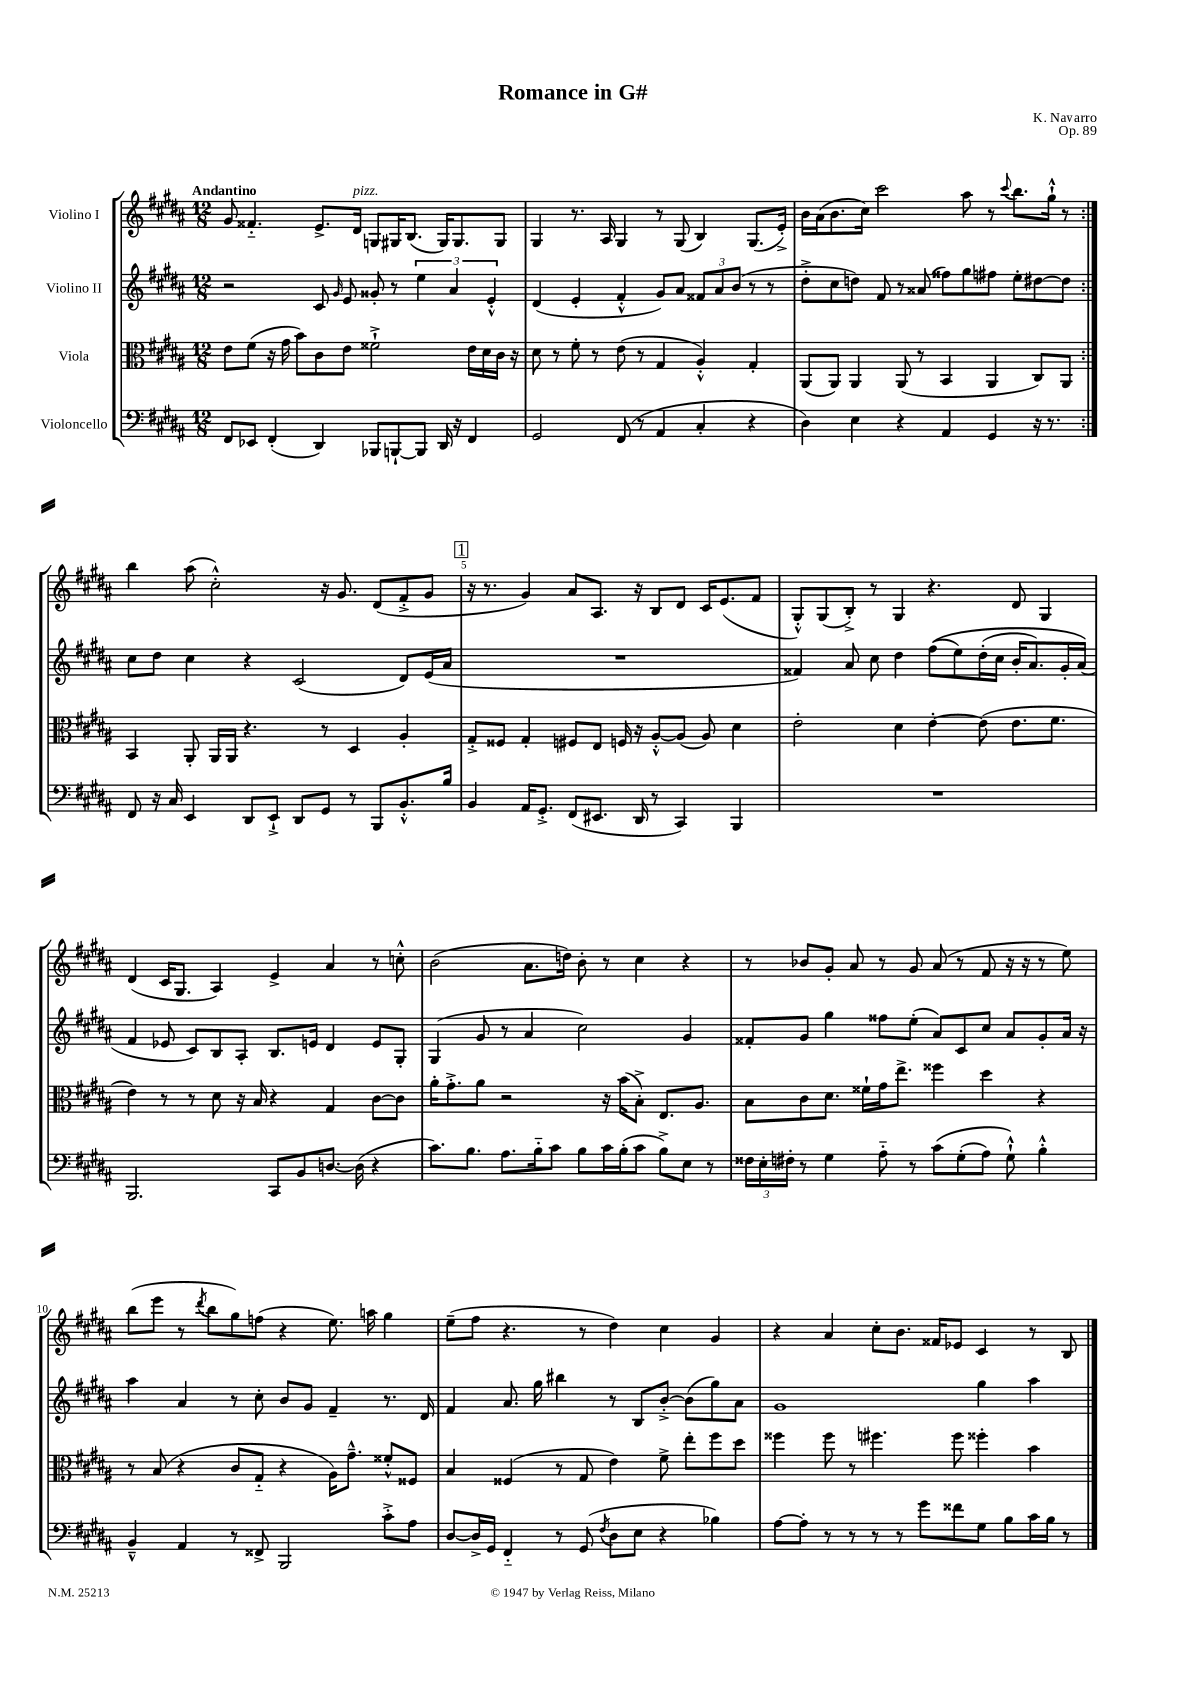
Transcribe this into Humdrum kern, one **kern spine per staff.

**kern	**kern	**kern	**kern
*part4	*part3	*part2	*part1
*staff4	*staff3	*staff2	*staff1
*I"Violoncello	*I"Viola	*I"Violino II	*I"Violino I
*clefF4	*clefC3	*clefG2	*clefG2
*k[f#c#g#d#a#]	*k[f#c#g#d#a#]	*k[f#c#g#d#a#]	*k[f#c#g#d#a#]
*M12/8	*M12/8	*M12/8	*M12/8
=1	=1	=1	=1
!	!	!	!LO:TX:a:B:t=Andantino
8FF#/L	8e\L	2r	8g#/
8EE-X/J	(8f#\J	.	4.f##X/
(4FF#'/	16r	.	.
.	16g#\	.	.
.	8b\L)	.	.
4DD#/)	8c#\	8c#/	8.e^/L
.	.	16qqg#/	.
.	8e\J	8e/	.
!	!	!	!LO:TX:a:i:t=pizz.
.	.	.	16d#/Jk
8BBB-X/L	2f##X`^\	8g##X'/	8Gn/L
[8BBBn`/	.	8r	16G#X/K
.	.	.	(8.B/J
8BBB/J]	.	6ee\	.
16DD#/	.	.	16G#/KL)
.	.	6a#/	.
16r	.	.	8.G#/
4FF#/	16e\LL	.	.
.	16d#\	.	.
.	.	6e'^^/	.
.	16c#\JJ	.	8G#/J
.	16r	.	.
=2	=2	=2	=2
2GG#/	8d#\	(4d#/	4G#/
.	8r	.	.
.	8f#'\	4e'/	8.r
.	8r	.	.
.	.	.	16A#/
(8FF#/	(8e\	4f#'^^/	4G#/
8r	8r	.	.
4AA#/	4G#/	8g#/L)	8r
.	.	8a#/J	(8G#/
4C#'/	4A#'^^/)	12f##X/L	4B/)
.	.	12a#/	.
.	.	(12b/J	.
4r	4G#'/	8r	(8.G#/L
.	.	8r	.
.	.	.	16e'^/Jk)
=3	=3	=3	=3
4D#\)	(8AA#/L	8dd#'^\L	16b\LL
.	.	.	(16a#\J
.	8AA#/J)	8cc#\	8.b\
4E\	4AA#/	8ddn\J)	.
.	.	.	16cc#\Jk)
.	.	8f#/	2ccc#\
4r	(8AA#/	8r	.
.	8r	(8a##X/	.
4AA#/	4BB/	8ff##X\L)	.
.	.	8gg#\	8aa#\
4GG#/	4AA#/	8ff#X\J	8r
.	.	.	8qqccc#/
.	.	8ee'\L	8.bb\L
16r	8C#/L)	[8dd#X\	.
8.r	.	.	16gg#`^^\Jk
.	8AA#/J	8dd#\J]	8r
!!LO:LB:g=z
=4:|!	=4:|!	=4:|!	=4:|!
8FF#/	4BB/	8cc#\L	4bb\
16r	.	8dd#\J	.
16C#/	.	.	.
4EE/	8AA#'/	4cc#\	(8aa#\
.	16AA#/LL	.	2cc#'^^\)
.	16AA#/JJ	.	.
8DD#/L	4.r	4r	.
8EE`^/J	.	.	.
8DD#/L	.	(2c#/	.
8GG#/J	8r	.	16r
.	.	.	8.g#/
8r	4D#/	.	.
8BBB/L	.	.	(8d#/L
8.BB'^^/	4A#'/	8d#/L)	8f#'^/
.	.	(16e/L	8g#/J
16B/Jk	.	16a#/JJ	.
!!LO:REH:place=s1:t=1
=5	=5	=5	=5
4BB/	8G#'^/L	1.r	16r
.	.	.	8.r
.	8F##X/J	.	.
16AA#/KL	4G#'/	.	4g#/)
8.GG#'^/J	.	.	.
(8FF#/L	8F#X/L	.	8a#/L
8.EE#X/J	8E/J	.	8.A#/J
.	16Fn/	.	.
16DD#/	16r	.	16r
8r	[8A#'^^/L	.	8B/L
4CC#/)	(8A#/J]	.	8d#/J
.	8A#/)	.	16c#/KL
.	.	.	(8.e/
4BBB/	4d#\	.	.
.	.	.	8f#/J
=6	=6	=6	=6
1.r	2e'\	4f##X/)	8G#'^^/L)
.	.	.	(8G#/
.	.	8a#/	8B'^/J)
.	.	8cc#\	8r
.	4d#\	4dd#\	4G#/
.	[4e'\	((8ff#\L	4.r
.	.	8ee\)	.
.	(8e\]	(16dd#'\L	.
.	.	16cc#\JJ	.
.	8.e\L	16b'/KL	8d#/
.	.	8.a#/)	.
.	.	.	4G#/
.	8.f#\J	.	.
.	.	16g#'/L	.
.	.	(16a#/JJ)	.
!!LO:LB:g=z
=7	=7	=7	=7
2.BBB/	4e\)	4f#/	(4d#/
.	8r	8e-X/	16c#/KL
.	.	.	8.G#/J
.	8r	8c#/L)	.
.	8d#\	8B/	4A#/)
.	16r	8A#'/J	.
.	16B/	.	.
8CC#/L	4r	8.B/L	4e^/
8BB/	.	.	.
.	.	16en/Jk	.
[8.Dn/J	4G#/	4d#/	4a#/
(16D\]	.	.	.
4r	[8c#\L	8e/L	8r
.	8c#\J]	8G#'/J	8ccn'^^\
=8	=8	=8	=8
8.c#\L)	16a#'\KL	(4G#/	(2b\
.	8.g#'^\	.	.
8.B\J	.	.	.
.	8a#\J	8g#/	.
8.A#\L	2r	8r	.
.	.	4a#/	8.a#\L
16B\k	.	.	.
8c#\J	.	.	.
.	.	.	16ddn\Jk)
8B\L	.	2cc#\)	8b'\
16c#\L	16r	.	8r
(16B'\J	(16b\KL	.	.
8c#\J	8B'^\J)	.	4cc#\
8B^\L)	8.E/L	.	.
8E\J	.	4g#/	4r
.	8.A#/J	.	.
8r	.	.	.
=9	=9	=9	=9
24F##X\LL	8B\L	8f##X'/L	8r
24E'\	.	.	.
24F#X'\JJ	.	.	.
8r	8c#\	8g#/J	8b-X/L
4G#\	8.d#\J	4gg#\	8g#'/J
.	.	.	8a#/
.	16f##X`\LL	.	.
8A#\	16g#\J	8ff##X\L	8r
.	8.ee^\J	.	.
8r	.	(8ee'\J	8g#/
(8c#\L	4ff##X\	8a#/L)	(8a#/
(8G#'\	.	8c#/	8r
8A#\J)	4dd#\	8cc#/J	8f#/
8G#`^^\)	.	8a#/L	16r
.	.	.	16r
4B'^^\	4r	8g#'/	8r
.	.	16a#/Jk	8ee\)
.	.	16r	.
!!LO:LB:g=z
=10	=10	=10	=10
4BB~^^/	8r	4aa#\	(8bb\L
.	(8B/	.	8eee\J
4AA#/	4r	4a#/	8r
.	.	.	8qddd#/
.	.	.	8bb\L
8r	8c#/L	8r	8gg#\)
8FF##X^/	8G#/J	8cc#'\	(8ffn\J
2BBB/	4r	8b/L	4r
.	.	8g#/J	.
.	16A#\KL)	4f#~/	8.ee\)
.	8.g#~^^\J	.	.
.	.	.	16aan\
8c#'^\L	8f##X'^^/L	8.r	4gg#\
8A#\J	8F##X/J	.	.
.	.	16d#/	.
=11	=11	=11	=11
[8D#/L	4B/	4f#/	(8ee~\L
16D#^/L]	.	.	8ff#\J
16GG#/JJ	.	.	.
4FF#/	(4F##X/	8.a#/	4.r
.	.	16gg#\	.
8r	8r	4bb#X\	.
(8GG#/	8G#/	.	8r
8qF#/	.	.	.
8D#\L	4e\)	8r	4dd#\)
8E\J	.	8B/L	.
4r	8f#^\	[8b'^/J	4cc#\
.	8ee'\L	(8b\L]	.
4B-X\)	8ff#\	8gg#\)	4g#/
.	8dd#\J	8a#\J	.
=12	=12	=12	=12
[8A#\L	4ff##X\	1g#	4r
8A#'\J]	.	.	.
8r	8ff##\	.	4a#/
8r	8r	.	.
8r	4.ff#X\	.	8cc#'\L
8r	.	.	8.b\J
8g#\L	.	.	.
.	.	.	16f##X/KL
8f##X\	8ff#\	.	8e-X/J
8G#\J	4ff##X'\	4gg#\	4c#/
8B\L	.	.	.
16c#\L	4b\	4aa#\	8r
16B\JJ	.	.	.
8r	.	.	8B/
==	==	==	==
*-	*-	*-	*-
